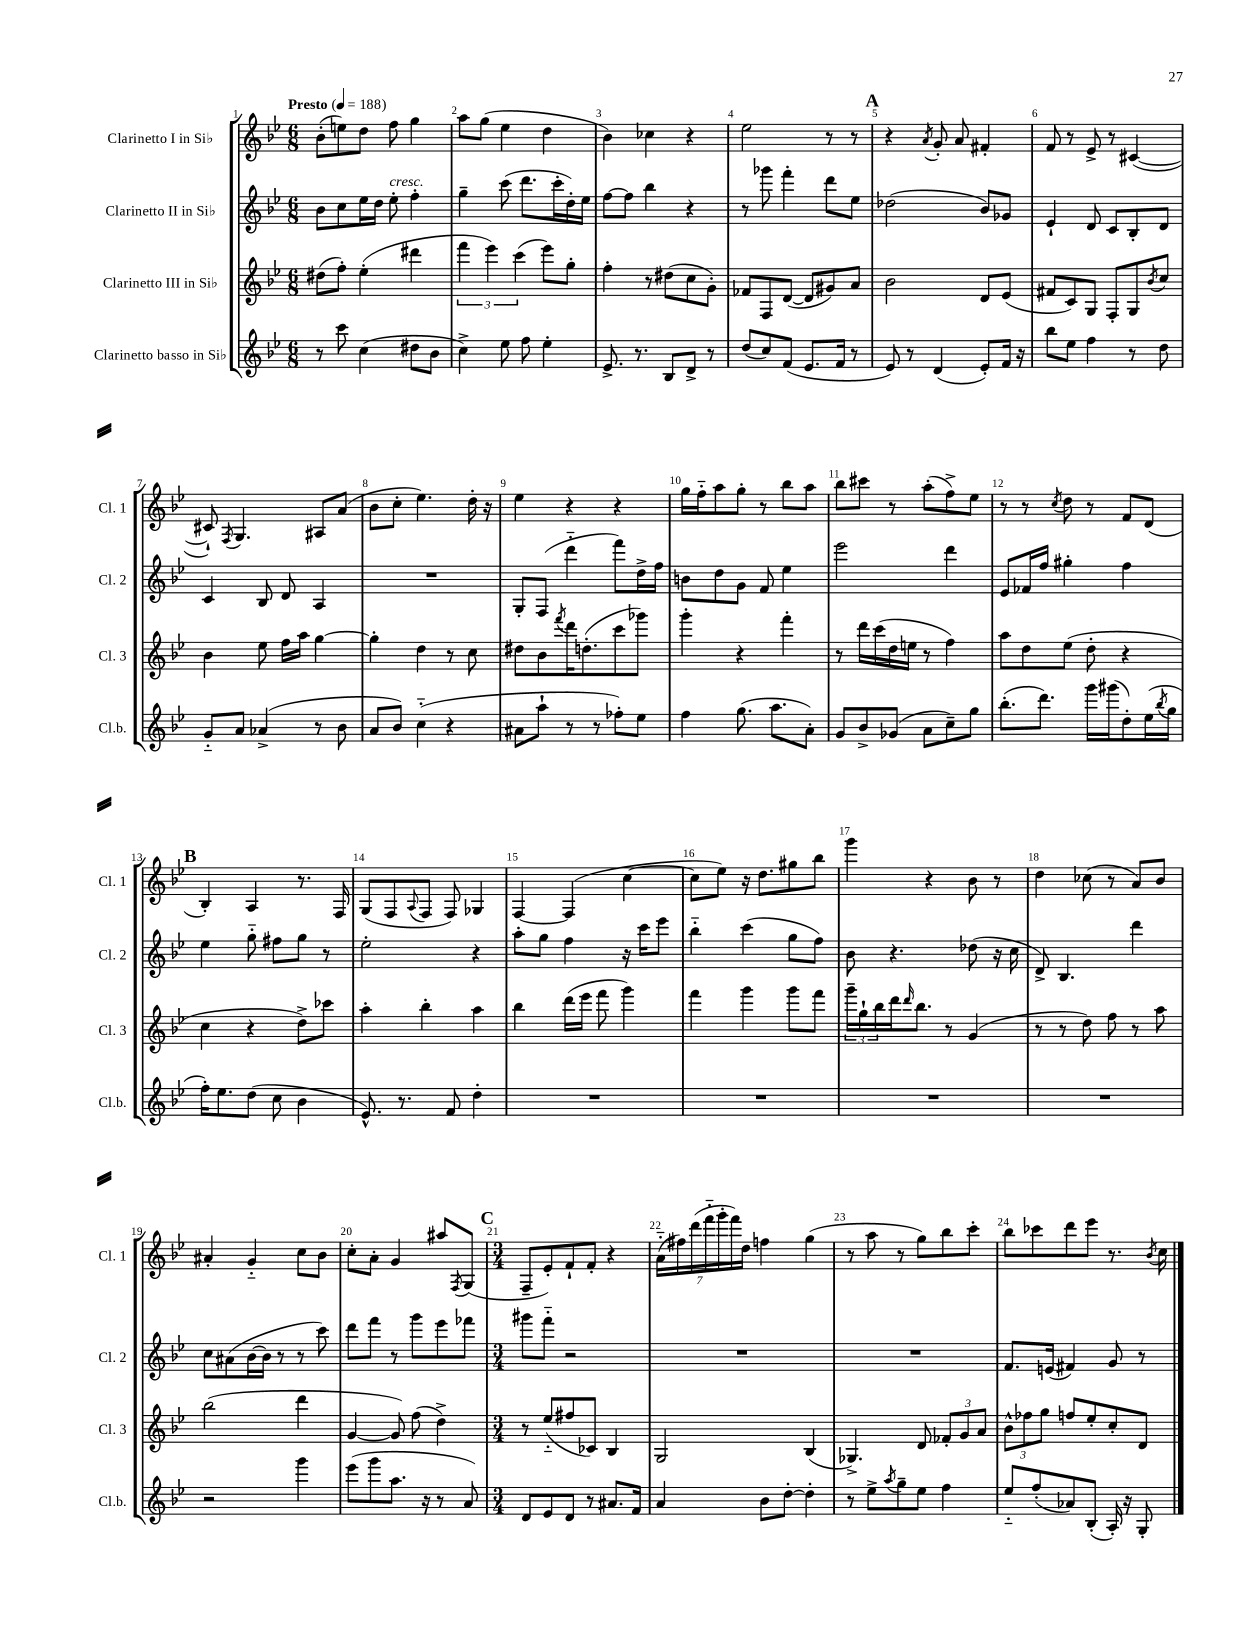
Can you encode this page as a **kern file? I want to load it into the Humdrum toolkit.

**kern	**kern	**kern	**kern
*part4	*part3	*part2	*part1
*staff4	*staff3	*staff2	*staff1
*I"Clarinetto basso in Si♭	*I"Clarinetto III in Si♭	*I"Clarinetto II in Si♭	*I"Clarinetto I in Si♭
*I'Cl.b.	*I'Cl. 3	*I'Cl. 2	*I'Cl. 1
*clefG2	*clefG2	*clefG2	*clefG2
*k[b-e-]	*k[b-e-]	*k[b-e-]	*k[b-e-]
*M6/8	*M6/8	*M6/8	*M6/8
*MM188	*MM188	*MM188	*MM188
=1	=1	=1	=1
!	!	!	!LO:TX:a:B:t=Presto
8r	(8dd#X\L	8b-\L	(8b-'\L
8ccc\	8ff'\J)	8cc\	8een\)
(4cc\	(4ee-'\	16ee-\L	8dd\J
.	.	16dd\JJ	.
!	!	!LO:TX:a:i:t=cresc.	!
.	.	8ee-'\	8ff\
8dd#X\L	4ddd#X\	4ff'\	4gg\
8b-\J	.	.	.
=2	=2	=2	=2
4cc^\)	6fff\	4gg~\	8aa\L
.	.	.	(8gg\J
.	6eee-\)	.	.
8ee-\	.	(8ccc\	4ee-\
.	(6ccc\	.	.
8ff\	.	8.ddd\L	.
4ee-'\	8eee-\L)	.	4dd\
.	.	16ccc'\L	.
.	8gg'\J	16dd'\)	.
.	.	16ee-\JJ	.
=3	=3	=3	=3
8.e-^/	4ff'\	[8ff\L	4b-\)
.	.	8ff\J]	.
8.r	.	.	.
.	8r	4bb-\	4cc-X\
8B-/L	(8dd#X\L	.	.
8d^/J	8cc\	4r	4r
8r	8g'\J)	.	.
=4	=4	=4	=4
(8dd/L	8f-X/L	8r	2ee-\
8cc/)	8F/	8ggg-X\	.
(8f/J	([8d/J	4fff'\	.
8.e-/L	8d/L]	.	.
.	8g#X/)	8ddd\L	8r
16f/Jk	.	.	.
8r	8a/J	8ee-\J	8r
!!LO:REH:place=s1:t=A
=5	=5	=5	=5
8e-/)	2b-\	(2dd-X\	4r
8r	.	.	.
.	.	.	8qa/
(4d/	.	.	8g'/
.	.	.	8a/
8e-'/L)	8d/L	8b-/L)	4f#X'/
16f/Jk	(8e-/J	8g-X/J	.
16r	.	.	.
=6	=6	=6	=6
8bb-\L	8f#X/L	4e-`/	8f/
8ee-\J	8c/)	.	8r
4ff\	8G/J	8d/	8e-^/
.	8F'/L	8c/L	8r
8r	8G/	8B-'/	([4c#X/
.	8qb-/	.	.
8dd\	8cc/J	8d/J	.
!!LO:LB:g=z
=7	=7	=7	=7
8g/L	4b-\	4c/	8c#X`/])
.	.	.	8qF/
8a/J	.	.	4.G/
(4a-X^/	8ee-\	8B-/	.
.	16ff\LL	8d/	.
.	16aa\JJ	.	.
8r	[4gg\	4A/	8A#X/L
8b-\	.	.	(8a/J
=8	=8	=8	=8
8a/L	4gg'\]	2.r	8b-\L
8b-/J)	.	.	8cc'\J
(4cc\	4dd\	.	4.ee-\)
4r	8r	.	.
.	8cc\	.	16dd'\
.	.	.	16r
=9	=9	=9	=9
8a#X\L	8dd#X\L	8G'/L	4ee-\
8aa`\J	8b-\	(8F/J	.
.	8qfff/	.	.
8r	16ddd\K	4ddd\	4r
.	(8.ddn'\	.	.
8r	.	.	.
8ff-X'\L)	8ccc\	8fff\L)	4r
8ee-\J	8ggg-X\J)	16dd^\L	.
.	.	16ff\JJ	.
=10	=10	=10	=10
4ff\	4ggg'\	8bn\L	16gg\LL
.	.	.	16ff\J
.	.	8dd\	8aa\
(8.gg\	4r	8g\J	8gg'\J
.	.	8f/	8r
8.aa\L	.	.	.
.	4fff'\	4ee-\	8bb-\L
8a'\J)	.	.	8aa\J
=11	=11	=11	=11
8g/L	8r	2eee-\	8bb-\L
8b-^/	16ddd\LL	.	8ccc#X\J
.	(16ccc\	.	.
(8g-X/J	16dd\	.	8r
.	16een\JJ	.	.
8a\L	8r	.	(8aa'\L
8cc~\)	4ff\)	4ddd\	8ff^\)
8gg\J	.	.	8ee-\J
=12	=12	=12	=12
(8.bb-'\L	8aa\L	8e-/L	8r
.	8dd\	16f-X/L	8r
8.ddd\J)	.	16ff/JJ	.
.	.	.	8qcc/
.	(8ee-\J	4gg#X'\	8dd\
16ggg\LL	8dd'\	.	8r
(16ggg#X\J	.	.	.
8dd'\)	4r	4ff\	8f/L
(16ee-\L	.	.	(8d/J
8qbb-/	.	.	.
16gg\JJ	.	.	.
!!LO:LB:g=z
!!LO:REH:place=s1:t=B
=13	=13	=13	=13
16ff'\KL)	4cc\	4ee-\	4B-'/)
8.ee-\	.	.	.
(8dd\J	4r	8gg\	4A/
8cc\	.	8ff#X\L	.
4b-\	8dd^\L)	8gg\J	8.r
.	8ccc-X\J	8r	.
.	.	.	16F/
=14	=14	=14	=14
8.e-^^/)	4aa'\	2ee-'\	(8G/L
.	.	.	8F/
8.r	.	.	.
.	.	.	8qqA/
.	4bb-'\	.	8F/J
8f/	.	.	8F/)
4dd'\	4aa\	4r	4G-X/
=15	=15	=15	=15
2.r	4bb-\	8aa'\L	[4F/
.	.	8gg\J	.
.	(16ddd\LL	4ff\	(4F/]
.	16eee-\JJ	.	.
.	8fff\	.	.
.	4ggg\)	16r	[4cc\
.	.	16ccc\KL	.
.	.	8eee-\J	.
=16	=16	=16	=16
2.r	4fff\	4bb-\	8cc\L]
.	.	.	8ee-\J)
.	4ggg\	(4ccc\	16r
.	.	.	8.dd\L
.	8ggg\L	8gg\L	8gg#X\
.	8fff\J	8ff\J)	8bb-\J
=17	=17	=17	=17
2.r	24ggg~\LL	8b-\	4ggg\
.	24gg`\	.	.
.	24bb-\	.	.
.	16ddd\J	4.r	.
.	16qqddd/	.	.
.	8.bb-\J	.	.
.	.	.	4r
.	8r	.	.
.	(4g/	(8dd-X\	8b-\
.	.	16r	8r
.	.	16cc\	.
=18	=18	=18	=18
2.r	8r	8d^/)	4dd\
.	8r	4.B-/	.
.	8dd\)	.	(8cc-X\
.	8ff\	.	8r
.	8r	4ddd\	8a/L)
.	8aa\	.	8b-/J
!!LO:LB:g=z
=19	=19	=19	=19
2r	(2bb-\	8cc\L	4a#X'/
.	.	(8a#X\	.
.	.	[16b-\L	4g/
.	.	16b-\JJ]	.
.	.	8r	.
4ggg\	4ddd\	8r	8cc\L
.	.	8ccc\)	8b-\J
=20	=20	=20	=20
(8eee-\L	[4g/	8ddd\L	8cc'\L
8ggg\	.	8fff\J	8a'\J
8.aa\J	8g/])	8r	4g/
.	(8ff\	8ggg\L	.
16r	.	.	.
8r	4dd^\)	8eee-\	8aa#X/L
.	.	.	8qF/
8a/)	.	8fff-X\J	(8G/J
!!LO:REH:place=s1:t=C
=21	=21	=21	=21
*M3/4	*M3/4	*M3/4	*M3/4
8d/L	8r	8ggg#X\L	8F~/L
8e-/	(8ee-/L	8fff\J	8e-'/)
8d/J	8ff#X/	2r	8f`/
8r	8c-X/J)	.	8f'/J
8.a#X/L	4B-/	.	4r
16f/Jk	.	.	.
=22	=22	=22	=22
4a/	2G/	2.r	(28a\LL
.	.	.	28ff#X\)
.	.	.	(28ddd\
.	.	.	28fff\
.	.	.	28ggg'\
.	.	.	28fff\)
.	.	.	28dd\JJ
8b-\L	.	.	4ffn\
[8dd'\J	.	.	.
4dd'\]	(4B-/	.	(4gg\
=23	=23	=23	=23
8r	4.G-X^/)	2.r	8r
8ee-^\L	.	.	8aa\
8qaa/	.	.	.
8gg~\	.	.	8r
8ee-\J	8d/	.	8gg\L)
4ff\	12f-X'/L	.	8bb-\
.	12g/	.	.
.	.	.	8ccc'\J
.	12a/J	.	.
=24	=24	=24	=24
8ee-/L	12b-^^\L	8.f/L	8bb-\L
.	12ff-X\	.	.
(8ff'/	.	.	8ccc-X\
.	12gg\J	.	.
.	.	(16en/Jk	.
8a-X/)	8ffn/L	4f#X/)	8ddd\
(8B-'/J	8ee-'/	.	8eee-\J
16A'/)	8cc'/	8g/	8.r
16r	.	.	.
8G'/	8d/J	8r	.
.	.	.	8qb-/
.	.	.	16cc\
==	==	==	==
*-	*-	*-	*-
